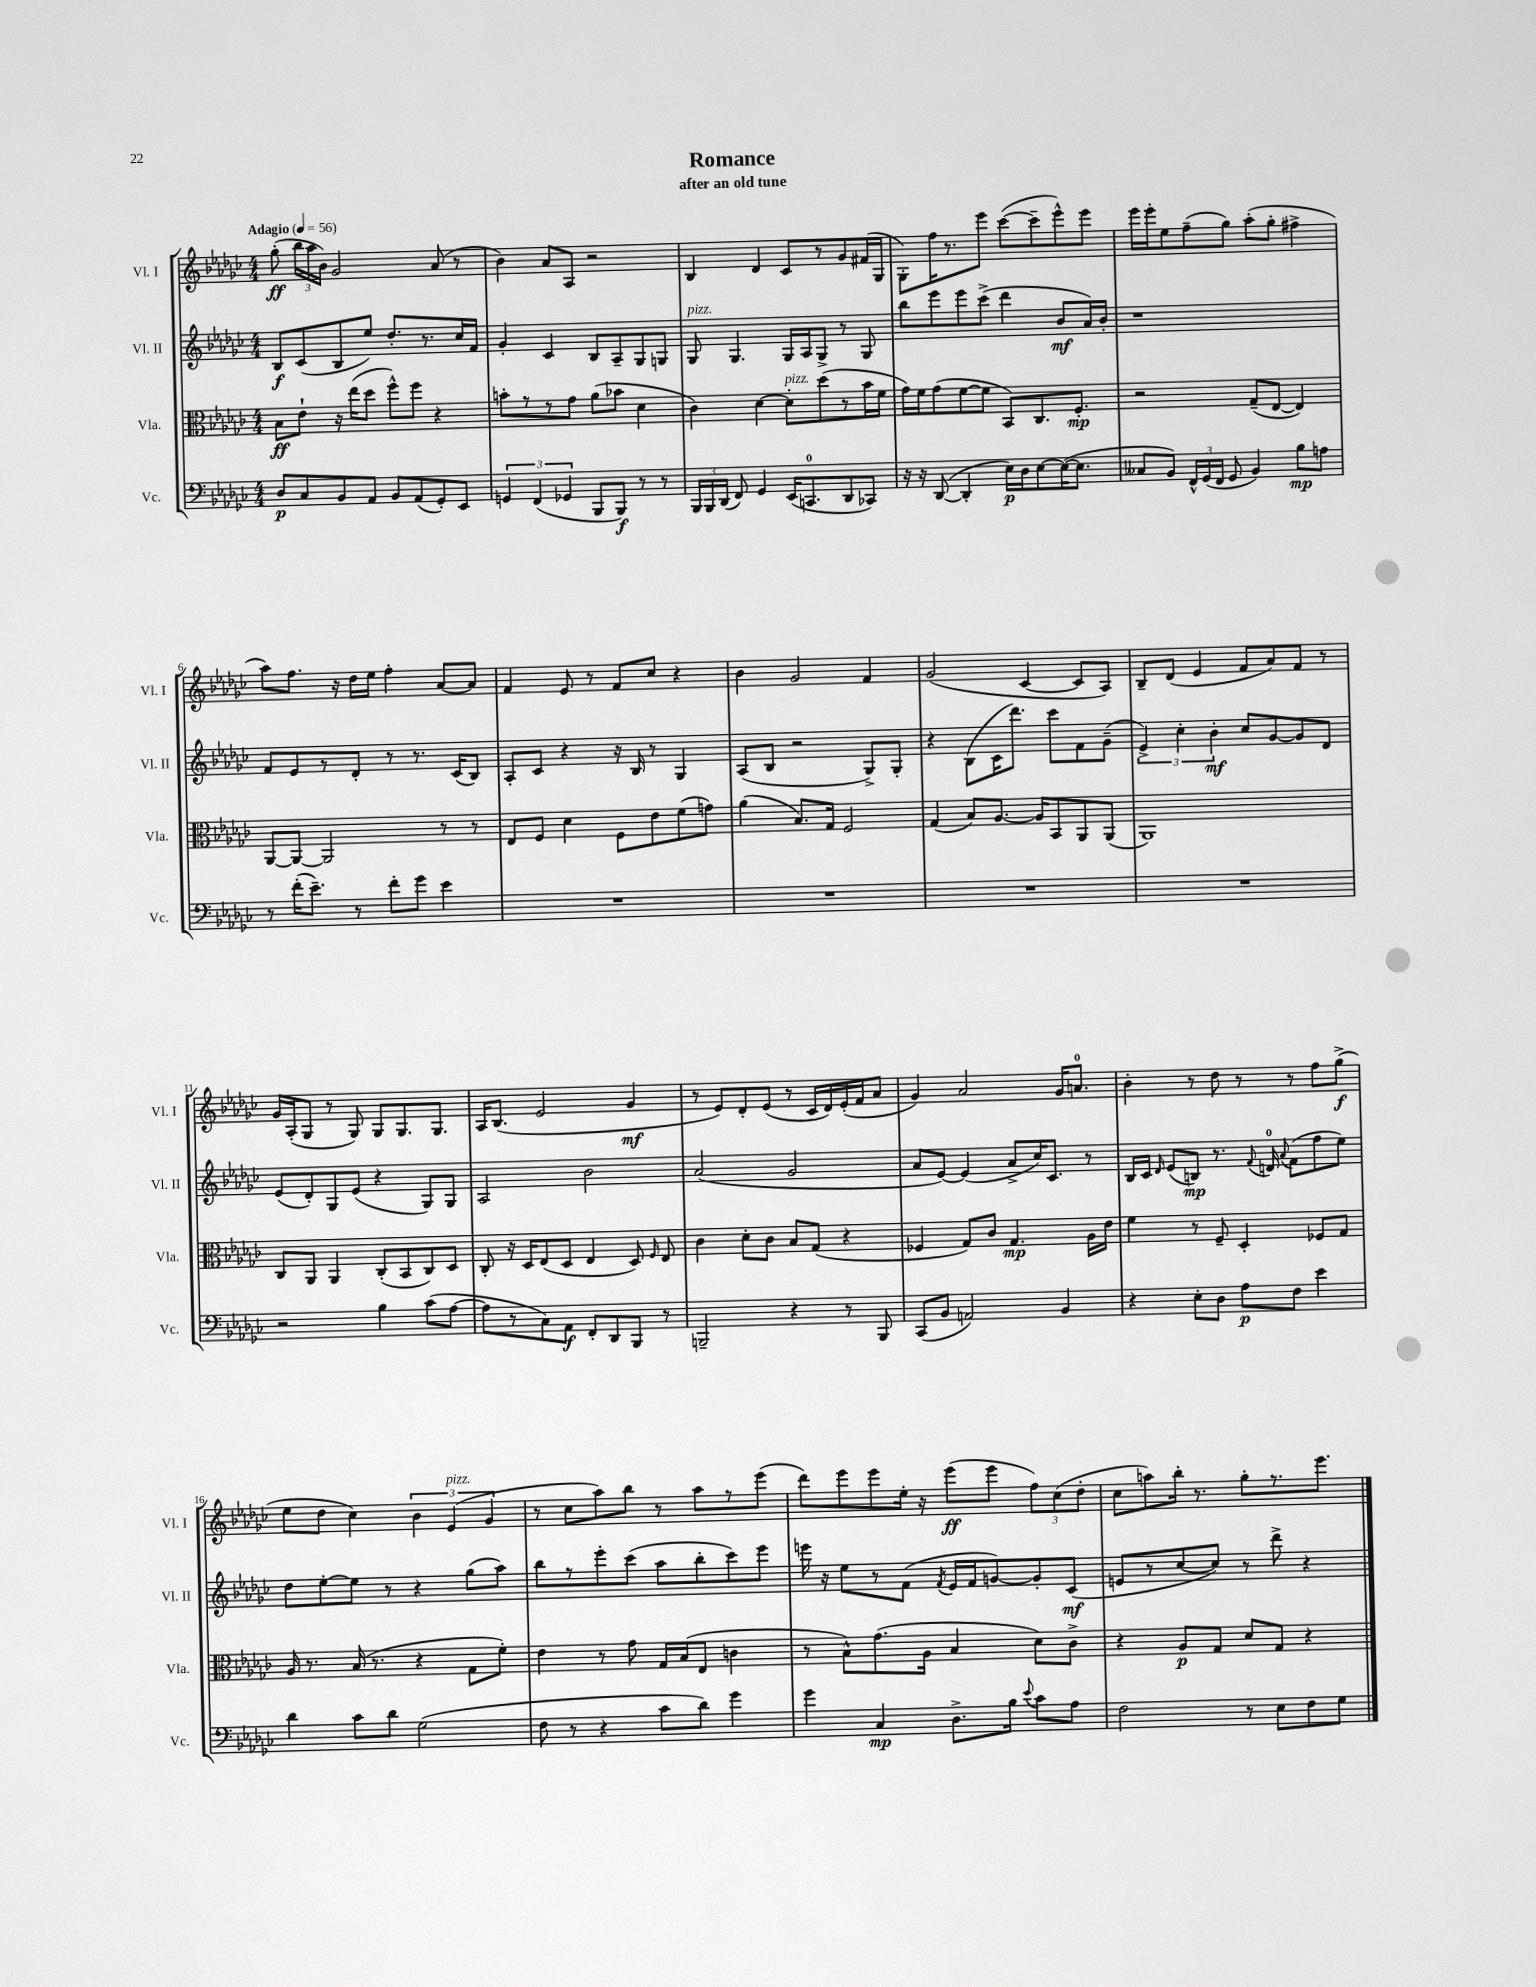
\header { title = "Romance" subtitle = "after an old tune" }
<<
\new StaffGroup <<
\new Staff = "s0" \with { instrumentName = "Vl. I" shortInstrumentName = "Vl. I" } {
    \clef treble \key ges \major \numericTimeSignature \time 4/4 \tempo "Adagio" 4 = 56
    \autoBeamOff ges''8-.\ff( \tuplet 3/2 { bes''16[ aes''16 bes'16]) } ges'2 aes'8( r8 |
    bes'4) aes'8[ aes8] r2 |
    bes4 des'4 ces'8[ r8 ges'8 fis'16( ges16] |
    ges8[-.) f''16 r8. ees'''8] ces'''8[~( ces'''8-- ees'''8-^) ees'''8] |
    ees'''16[ ees'''16-. ees''8 f''8--( ges''8]) aes''8[-.( ges''8]-. fis''4-> |
    aes''8[) f''8.] r16 des''16[ ees''16] f''4-. aes'8[~ aes'8] |
    f'4 ees'8 r8 f'8[ ces''8] r4 |
    bes'4 ges'2 f'4 |
    ges'2( ces'4~ ces'8[ aes8]) |
    bes8[-- des'8]( ees'4 f'8[ aes'8) f'8] r8 |
    ges'16[ aes16-.( ges8] r8 ges8) ges8[ ges8. ges8.] |
    aes16[ bes8.]( ees'2 ges'4\mf |
    r8 ees'8[) des'8-. ees'8]( r8 ces'16[ des'16) ees'16-.( f'16 aes'8] |
    ges'4) aes'2 ges'16[ a'8.]-0 |
    bes'4-. r8 des''8 r8 r8 f''8[ ges''8]->\f( |
    ees''8[ des''8] ces''4) \tuplet 3/2 { bes'4 ees'4^\markup { \italic "pizz." }( ges'4 } |
    r8 ces''8[ aes''8) bes''8] r8 aes''8[ r8 ees'''8]( |
    des'''8[) ees'''8 ees'''8 ees''16]-. r16 ees'''8[\ff( ees'''8] \tuplet 3/2 { f''8[) ces''8( des''8]-. } |
    ces''8[ a''8) bes''16]-. r8. ges''8[-. r8. ees'''8.] \bar "|." |
}
\new Staff = "s1" \with { instrumentName = "Vl. II" shortInstrumentName = "Vl. II" } {
    \clef treble \key ges \major \numericTimeSignature \time 4/4
    \autoBeamOff bes8[\f ces'8( bes8 ees''8]) des''8.[-. r8. ces''16 f'16] |
    ges'4-. ces'4 bes8[ aes8-- ges8 g8] |
    ges8^\markup { \italic "pizz." } ges4. ges16[ aes16 ges8]-> r8 ges8 |
    bes''8[ ees'''8 ees'''8 ces'''8]->( des'''4 bes'8[\mf aes'16) bes'16]-. |
    r1 |
    f'8[ ees'8 r8 des'8]-. r8 r8. ces'16[( bes8]) |
    aes8[-. ces'8] r4 r16 bes16 r8 ges4 |
    aes8[( bes8] r2 ges8[->) ges8]-. |
    r4 bes8[( ces'16 des'''8.]) ces'''8[ f'8 ges'8]--( |
    \tuplet 3/2 { ees'4->) ces''4-. bes'4-.\mf } ces''8[ ges'8~ ges'8 des'8] |
    ees'8[( des'8-.) ges8 ees'8]( r4 ges8[) ges8] |
    aes2 bes'2 |
    aes'2( ges'2 |
    aes'8[ ees'8]~) ees'4( aes'8[-> ces''16) ces'8.] r8 |
    bes16[ ces'16] \grace { des'16 } ees'8[( b8]\mp) r8. \appoggiatura { f'8 } d'16-0 \appoggiatura { aes'8 } f'8[( f''8 ees''8]) |
    des''8[ ees''8~-. ees''8] r8 r4 ges''8[( aes''8]) |
    bes''8[ r8 ees'''8-. ces'''8]( aes''8[ bes''8-. ces'''8) ees'''8] |
    e'''16 r16 ees''8[ r8 f'8]( \acciaccatura { f'8 } ees'16[ f'16 g'8~) g'8-. ces'8]\mf( |
    e'8[ r8 ces''8~ ces''8]) r8 des'''8-> r4 \bar "|." |
}
\new Staff = "s2" \with { instrumentName = "Vla." shortInstrumentName = "Vla." } {
    \clef alto \key ges \major \numericTimeSignature \time 4/4
    \autoBeamOff bes8[\ff ees'8]-! r16 ees''16[( des''8] f''8[-^) f''8] r4 |
    b'8[-. r8 r8 ges'8] aes'8[( bes'8] des'4 |
    ces'4) des'4~ des'8[-.^\markup { \italic "pizz." } des''8( r8 bes'16 f'16] |
    ges'16[) f'16 ges'8( f'8~ f'8] bes,8[) ces8. f8.]-.\mp |
    r2 ges8[--( ees8]~ ees4) |
    aes,8[~ aes,8]~ aes,2 r8 r8 |
    ees8[ f8] des'4 f8[ ees'8 f'8( g'8]) |
    aes'4( bes8.[) ges16] f2 |
    ges4( bes8[) aes8.]~ aes16[ bes,8 aes,8 aes,8]( |
    aes,1) |
    ces8[ aes,8] aes,4 ces8[-.( bes,8 ces8) des8] |
    ces8-. r16 des16[ ees8( des8] ees4 des8) \grace { f16 } ees8 |
    ces'4 des'8[-. ces'8] bes8[ ges8]( r4 |
    fes4 ges8[) ces'8] ges4.\mp aes16[ ees'16] |
    f'4 r8 f8-- des4-. fes8[ ges8] |
    aes16 r8. bes16( r8. r4 ges8[ f'8]-.) |
    ees'4 r8 ges'8 ges16[ bes16( ees8] c'4 |
    r8 bes8[-^) ges'8.( aes16] bes4 des'8[) ces'8]-> |
    r4 aes8[\p ges8] des'8[ ges8] r4 \bar "|." |
}
\new Staff = "s3" \with { instrumentName = "Vc." shortInstrumentName = "Vc." } {
    \clef bass \key ges \major \numericTimeSignature \time 4/4
    \autoBeamOff des8[\p ces8 bes,8 aes,8] bes,8[ aes,8( ges,8-.) ees,8] |
    \tuplet 3/2 { g,4 f,4( ges,4 } bes,,8[ bes,,8]\f) r8 r8 |
    \tuplet 3/2 { bes,,16[ bes,,16 des,16]( } f,8) ges,4 ees,16[( c,8.-0 des,8 ces,8]) |
    r16 r16 des,8~( des,4-. ees16[\p) des16 ees8~ ees16~( ees8.] |
    ceses8[ bes,8]) \tuplet 3/2 { f,16[-^ ges,16( f,16] } ges,8 bes,4) bes8[\mp a8] |
    r8 f'16[-.( ees'8.]--) r8 f'8[-. ges'8] ees'4 |
    R1 |
    R1 |
    R1 |
    R1 |
    r2 bes4 ces'8[( aes8]~ |
    aes8[ r8 ces8) aes,8]\f f,8[-. des,8 bes,,8] r8 |
    b,,2-- r4 r8 b,,8 |
    ces,8[( bes,8] a,2) bes,4 |
    r4 ees8[-. des8] aes8[\p f8] ees'4 |
    des'4 ces'8[ des'8] ges2( |
    f8 r8 r4 ces'8[ des'8]) ges'4 |
    ges'4 ces4\mp des8.[-> bes16] \appoggiatura { ees'8 } ces'8[ aes8] |
    f2 r8 ees8[ f8 ges8] \bar "|." |
}
>>
>>
